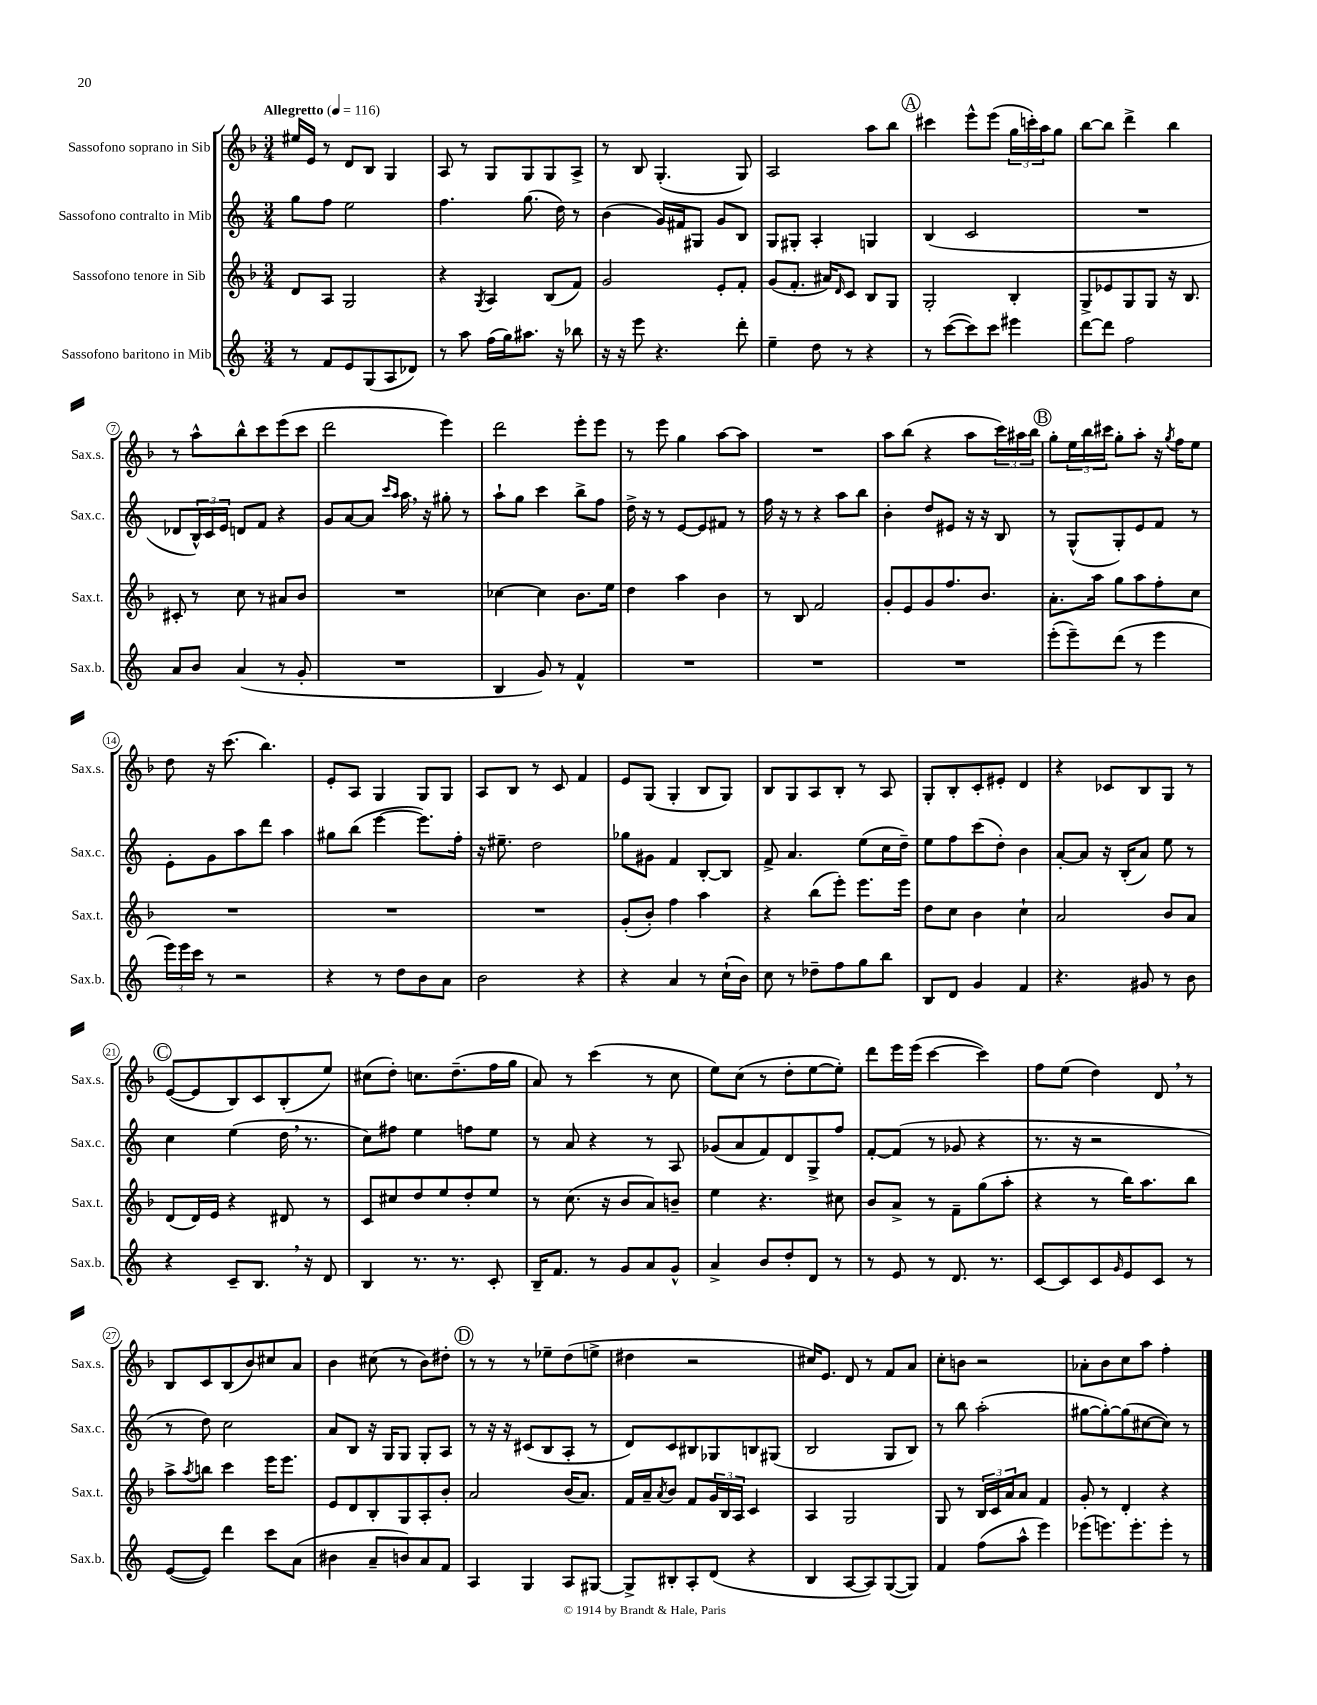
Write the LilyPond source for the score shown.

<<
\new StaffGroup <<
\new Staff = "s0" \with { instrumentName = "Sassofono soprano in Sib" shortInstrumentName = "Sax.s." } {
    \clef treble \key f \major \numericTimeSignature \time 3/4 \tempo "Allegretto" 4 = 116
    eis''16 e'16 r8 d'8 bes8 g4 |
    a8 r8 g8 g8 g8 a8-> |
    r8 bes8 g4.-.( g8) |
    a2 a''8 bes''8 |
    \mark \markup { \circle "A" } cis'''4 e'''8-^ e'''8( \tuplet 3/2 { g''16 c'''16-.) a''16 } g''8 |
    bes''8~ bes''8 d'''4-> bes''4 |
    r8 a''8-^ bes''8-^ c'''8 e'''8( c'''8 |
    d'''2 e'''4) |
    d'''2 e'''8-. e'''8 |
    r8 e'''8 g''4 a''8~ a''8 |
    R2. |
    a''8 bes''8( r4 a''8 \tuplet 3/2 { c'''16) ais''16 bes''16 } |
    \mark \markup { \circle "B" } g''8-. \tuplet 3/2 { e''16 bes''16 cis'''16 } g''8-. a''8-. r16 \acciaccatura { g''8 } f''16 e''8 |
    d''8 r16 c'''8.( bes''4.) |
    e'8-. a8 g4 g8 g8 |
    a8 bes8 r8 c'8 f'4 |
    e'8 g8( g4-. bes8 g8) |
    bes8 g8 a8 bes8-. r8 a8 |
    g8-. bes8-. c'8-. eis'8-. d'4 |
    r4 ces'8 bes8 g8 r8 |
    \mark \markup { \circle "C" } e'8~( e'8 bes8) c'8 bes8-.( e''8) |
    cis''8( d''8-.) c''8. d''8.--( f''16 g''16 |
    a'8) r8 c'''4( r8 c''8 |
    e''8) c''8( r8 d''8-. e''8~ e''8-.) |
    d'''8 e'''16 e'''16( c'''4~ c'''4) |
    f''8 e''8( d''4) d'8 \breathe r8 |
    bes8 c'8 bes8( bes'8) cis''8 a'8 |
    bes'4 cis''8( r8 bes'8) dis''8-. |
    \mark \markup { \circle "D" } r8 r8 r8 ees''8-- d''8( e''8-> |
    dis''4 r2 |
    cis''16) e'8. d'8 r8 f'8 a'8 |
    c''8-. b'8 r2 |
    aes'8-. bes'8 c''8 a''8 f''4-. \bar "|." |
}
\new Staff = "s1" \with { instrumentName = "Sassofono contralto in Mib" shortInstrumentName = "Sax.c." } {
    \clef treble \key c \major \numericTimeSignature \time 3/4
    g''8 f''8 e''2 |
    f''4. g''8.( d''16) r8 |
    b'4( g'16) fis'16 gis8 g'8 b8 |
    g8 gis8-. a4-. g4 |
    \mark \markup { \circle "A" } b4( c'2 |
    R2. |
    des'8 \tuplet 3/2 { b16-^) c'16 e'16 } d'8 f'8 r4 |
    g'8 a'8~ a'8 \grace { c'''16 a''16 } a''16 \breathe r16 gis''8-. r8 |
    a''8-! g''8 c'''4 b''8-> f''8 |
    d''16-> r16 r8 e'8~ e'8 fis'8 r8 |
    f''16 r16 r8 r4 a''8 b''8 |
    b'4-. d''8 eis'8 r16 r16 b8 |
    \mark \markup { \circle "B" } r8 g8-^( g8-.) e'8 f'8 r8 |
    e'8-. g'8 a''8 d'''8 a''4 |
    gis''8 b''8( e'''4~ e'''8.) f''16-. |
    r16 eis''8.-- d''2 |
    ges''8 gis'8 f'4 b8~-. b8 |
    f'8-> a'4. e''8( c''16 d''16--) |
    e''8 f''8 c'''8( d''8-.) b'4 |
    a'8~-. a'8 r16 b16-.( a'8) e''8 r8 |
    \mark \markup { \circle "C" } c''4 e''4( d''16 \breathe r8. |
    c''8) fis''8 e''4 f''8 e''8 |
    r8 a'8 r4 r8 a8 |
    ges'8( a'8 f'8) d'8 g8-> f''8 |
    f'8~-. f'8( r8 ges'8 r4 |
    r8. r16 r2 |
    r8 d''8) c''2 |
    a'8 b8 r16 g16 g8 g8-. a8 |
    \mark \markup { \circle "D" } r8 r16 r16 cis'8( b8 a8-. r8 |
    d'8) c'8 bis8 ges8 b8 gis8( |
    b2 g8 b8) |
    r8 b''8 a''2-.( |
    gis''8~ gis''8~-.) gis''8( cis''8~ cis''8) r8 \bar "|." |
}
\new Staff = "s2" \with { instrumentName = "Sassofono tenore in Sib" shortInstrumentName = "Sax.t." } {
    \clef treble \key f \major \numericTimeSignature \time 3/4
    d'8 a8 g2 |
    r4 \acciaccatura { g8 } a4 bes8( f'8) |
    g'2 e'8-. f'8-. |
    g'8( f'8.-. ais'16) \grace { d'16 } c'8 bes8 g8 |
    \mark \markup { \circle "A" } g2-. bes4-. |
    g8-> ees'8 g8 g8 r16 bes8. |
    cis'8-. r8 c''8 r8 ais'8 bes'8 |
    R2. |
    ces''4~ ces''4 bes'8. e''16 |
    d''4 a''4 bes'4 |
    r8 bes8 f'2 |
    g'8-. e'8 g'8 f''8. bes'8. |
    \mark \markup { \circle "B" } a'8.-. a''16 g''8 a''8 f''8-. c''8 |
    R2. |
    R2. |
    R2. |
    g'8-.( bes'8-.) f''4 a''4 |
    r4 bes''8( e'''8-.) e'''8. e'''16 |
    d''8 c''8 bes'4 c''4-! |
    a'2 bes'8 a'8 |
    \mark \markup { \circle "C" } d'8( d'16) e'16 r4 dis'8 r8 |
    c'8 cis''8 d''8 e''8 d''8-. e''8 |
    r8 c''8.( r16 bes'8 a'8) b'8-- |
    e''4 r4. cis''8 |
    bes'8 a'8-> r8 f'8-- g''8( a''8-. |
    r4 r8 bes''16) a''8. bes''8 |
    a''8-> \acciaccatura { a''8 } b''8 c'''4 e'''16 e'''8. |
    e'8 d'8 bes8-. g8 a8-. bes'8-. |
    \mark \markup { \circle "D" } a'2 bes'16( a'8.) |
    f'16 a'16-- \acciaccatura { a'8 } bes'8 f'8 \tuplet 3/2 { g'16 bes16 a16 } c'4 |
    a4 g2 |
    g8 r8 \tuplet 3/2 { bes16 c'16 a'16 } a'8 f'4 |
    g'8-. r8 d'4-. r4 \bar "|." |
}
\new Staff = "s3" \with { instrumentName = "Sassofono baritono in Mib" shortInstrumentName = "Sax.b." } {
    \clef treble \key c \major \numericTimeSignature \time 3/4
    r8 f'8 e'8 g8( a8 des'8) |
    r8 a''8 f''16( g''16) ais''8. r16 bes''8 |
    r16 r16 e'''8 r4. d'''8-. |
    e''4-- d''8 r8 r4 |
    \mark \markup { \circle "A" } r8 c'''8~( c'''8) c'''8 eis'''4 |
    d'''8~ d'''8 f''2 |
    a'8 b'8 a'4( r8 g'8-. |
    R2. |
    b4 g'8) r8 f'4-^ |
    R2. |
    R2. |
    R2. |
    \mark \markup { \circle "B" } e'''8-.( e'''8--) d'''8( r8 e'''4 |
    \tuplet 3/2 { e'''16) e'''16 c'''16 } r8 r2 |
    r4 r8 d''8 b'8 a'8 |
    b'2 r4 |
    r4 a'4 r8 c''16-!( b'16) |
    c''8 r8 des''8-- f''8 g''8 b''8 |
    b8 d'8 g'4 f'4 |
    r4. gis'8 r8 b'8 |
    \mark \markup { \circle "C" } r4 c'8-- b8. \breathe r16 d'8 |
    b4 r8. r8. c'8-. |
    b16-- f'8. r8 g'8 a'8 g'8-^ |
    a'4-> b'8 d''8-. d'8 r8 |
    r8 e'8 r8 d'8. r8. |
    c'8~ c'8 c'8 \grace { g'16 } e'8 c'8 r8 |
    e'8~( e'8) d'''4 c'''8 a'8( |
    bis'4 a'8-- b'8) a'8 f'8 |
    \mark \markup { \circle "D" } a4 g4 a8 gis8~ |
    gis8-> bis8-. a8-. d'8( r4 |
    b4 a8~ a8) g8~( g8) |
    f'4 f''8( a''8-^ e'''4) |
    ees'''8( e'''8.) e'''8.-. e'''8-. r8 \bar "|." |
}
>>
>>
\layout { \context { \Score \override BarNumber.stencil = #(make-stencil-circler 0.1 0.3 ly:text-interface::print) } }
